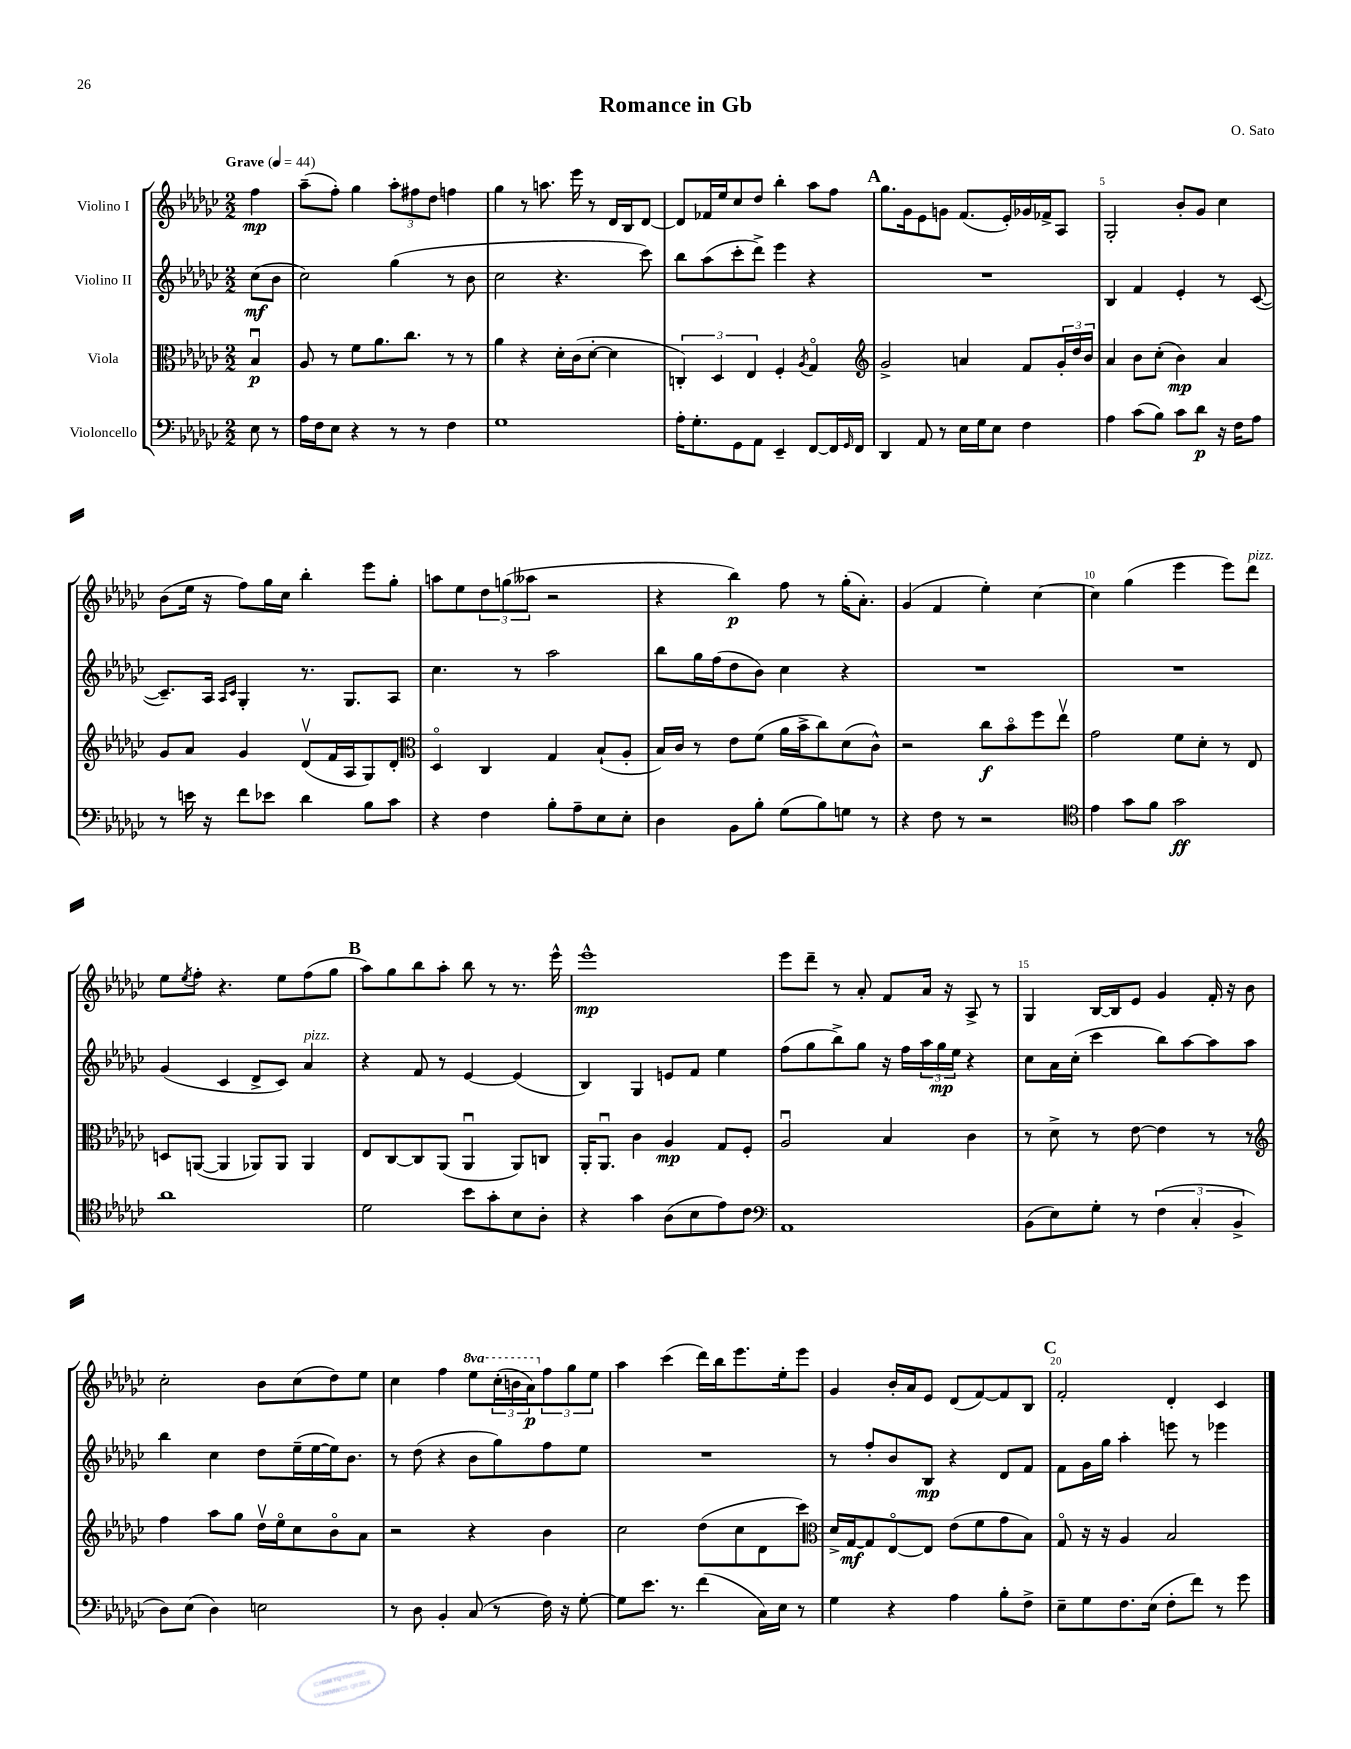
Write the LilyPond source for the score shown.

\header { title = "Romance in Gb" composer = "O. Sato" }
<<
\new StaffGroup <<
\new Staff = "s0" \with { instrumentName = "Violino I" } {
    \clef treble \key ges \major \numericTimeSignature \time 2/2 \set Staff.ottavationMarkups = #ottavation-simple-ordinals \partial 4 \tempo "Grave" 4 = 44
    f''4\mp |
    aes''8--( f''8-.) ges''4 \tuplet 3/2 { aes''8-. fis''8 des''8 } f''4 |
    ges''4 r8 a''8. ees'''16 r8 des'16 bes16 des'8~ |
    des'8 fes'16 ees''16 ces''8 des''8 bes''4-. aes''8 f''8 |
    \mark \markup { \bold "A" } ges''8. ges'16 ees'8 g'8 f'8.( ees'16-.) ges'16 fes'16-> aes8 |
    ges2-. bes'8-. ges'8 ces''4 |
    bes'8( ees''16 r16 f''8) ges''16 ces''16 bes''4-. ees'''8 ges''8-. |
    a''8 ees''8 \tuplet 3/2 { des''8 g''8( aeses''8 } r2 |
    r4 bes''4\p) f''8 r8 ges''16-.( aes'8.-.) |
    ges'4( f'4 ees''4-.) ces''4~ |
    ces''4 ges''4( ees'''4 ees'''8) des'''8^\markup { \italic "pizz." } |
    ees''8 \acciaccatura { ees''8 } f''8-. r4. ees''8 f''8( ges''8 |
    \mark \markup { \bold "B" } aes''8) ges''8 bes''8 aes''8-. bes''8 r8 r8. ees'''16-^ |
    ees'''1-^\mp |
    ees'''8 des'''8-- r8 aes'8-. f'8 aes'16 r16 aes8-> r8 |
    ges4 bes16~ bes16 ees'8 ges'4 f'16-. r16 bes'8 |
    ces''2-. bes'8 ces''8( des''8) ees''8 |
    ces''4 f''4 \ottava #1 ees'''8 \tuplet 3/2 { ces'''16-.( b''16 aes''16\p) \ottava #0 } \tuplet 3/2 { f''8 ges''8 ees''8 } |
    aes''4 ces'''4( des'''16) bes''16 ees'''8. ees''16-. ees'''8 |
    ges'4 bes'16-. aes'16 ees'8 des'8( f'8~) f'8 bes8 |
    \mark \markup { \bold "C" } f'2-. des'4-. ces'4 \bar "|." |
}
\new Staff = "s1" \with { instrumentName = "Violino II" } {
    \clef treble \key ges \major \numericTimeSignature \time 2/2 \partial 4
    ces''8\mf( bes'8 |
    ces''2) ges''4( r8 bes'8 |
    ces''2 r4. ces'''8) |
    bes''8 aes''8( ces'''8-. des'''8->) ees'''4 r4 |
    \mark \markup { \bold "A" } R1 |
    bes4 f'4 ees'4-. r8 ces'8~( |
    ces'8.--) aes16 \grace { aes16 ces'16 } ges4-. r8. ges8. aes8 |
    ces''4. r8 aes''2 |
    bes''8 ges''16 f''16( des''8 bes'8) ces''4 r4 |
    R1 |
    R1 |
    ges'4( ces'4 des'8-> ces'8) aes'4^\markup { \italic "pizz." } |
    \mark \markup { \bold "B" } r4 f'8 r8 ees'4~ ees'4( |
    bes4) ges4 e'8 f'8 ees''4 |
    f''8( ges''8 bes''8->) ges''8 r16 f''16 \tuplet 3/2 { aes''16 ges''16\mp ees''16 } r4 |
    ces''8 aes'16 ces''16-.( ces'''4 bes''8) aes''8~ aes''8 aes''8 |
    bes''4 ces''4 des''8 ees''16--( ees''16~ ees''16) bes'8. |
    r8 des''8( r4 bes'8 ges''8) f''8 ees''8 |
    R1 |
    r8 f''8-. bes'8 bes8\mp r4 des'8 f'8 |
    \mark \markup { \bold "C" } f'8 ges'16 ges''16 aes''4-. e'''8 r8 ees'''4 \bar "|." |
}
\new Staff = "s2" \with { instrumentName = "Viola" } {
    \clef alto \key ges \major \numericTimeSignature \time 2/2 \partial 4
    bes4\downbow\p |
    aes8 r8 f'8 aes'8. ces''8. r8 r8 |
    aes'4 r4 des'16-. ces'16( des'8~-. des'4 |
    \tuplet 3/2 { c4-.) des4 ees4 } f4-. \acciaccatura { aes8 } ges4\flageolet |
    \mark \markup { \bold "A" } \clef treble ges'2-> a'4 f'8 \tuplet 3/2 { ges'16-. des''16 bes'16 } |
    aes'4 bes'8 ces''8-.( bes'4\mp) aes'4 |
    ges'8 aes'8 ges'4 des'8\upbow( f'16 aes16 ges8) des'8-. |
    \clef alto des4\flageolet ces4 ges4 bes8-!( aes8-. |
    bes16) ces'16 r8 ees'8 f'8( aes'16 bes'16-> ces''8) des'8( ces'8-^) |
    r2 ces''8\f bes'8\flageolet f''8 ees''8\upbow |
    ges'2 f'8 des'8-. r8 ees8 |
    d8 a,8~( a,4 aes,8) aes,8 aes,4 |
    \mark \markup { \bold "B" } ees8 ces8~ ces8 aes,8( aes,4\downbow aes,8) c8 |
    aes,16-. aes,8.\downbow ces'4 aes4\mp ges8 f8-. |
    aes2\downbow bes4 ces'4 |
    r8 des'8-> r8 ees'8~ ees'4 r8 r8 |
    \clef treble f''4 aes''8 ges''8 des''16\upbow ees''16\flageolet ces''8 bes'8\flageolet aes'8 |
    r2 r4 bes'4 |
    ces''2 des''8( ces''8 des'8 ces'''8) |
    \clef alto des'16-> ges16~\mf ges8 ees8~\flageolet ees8 ees'8( f'8 ges'8 bes8) |
    \mark \markup { \bold "C" } ges8\flageolet r16 r16 aes4 bes2 \bar "|." |
}
\new Staff = "s3" \with { instrumentName = "Violoncello" } {
    \clef bass \key ges \major \numericTimeSignature \time 2/2 \partial 4
    ees8 r8 |
    aes16 f16 ees8 r4 r8 r8 f4 |
    ges1 |
    aes16-. ges8.-. ges,8 aes,8 ees,4-- f,8~ f,16 \grace { ges,16 } f,16 |
    \mark \markup { \bold "A" } des,4 aes,8 r8 ees16 ges16 ees8 f4 |
    aes4 ces'8( bes8) ces'8 des'8\p r16 f16 aes8 |
    r8 e'16 r16 f'8 ees'8 des'4 bes8 ces'8 |
    r4 f4 bes8-. aes8-- ees8 ees8-. |
    des4 bes,8 bes8-. ges8( bes8) g8 r8 |
    r4 f8 r8 r2 |
    \clef tenor ees'4 ges'8 f'8 ges'2\ff |
    aes'1 |
    \mark \markup { \bold "B" } des'2 bes'8 ges'8-. bes8 aes8-. |
    r4 ges'4 aes8( bes8 ees'8) ces'8 |
    \clef bass aes,1 |
    bes,8( ees8) ges8-. r8 \tuplet 3/2 { f4( ces4-. bes,4-> } |
    des8) ees8( des4) e2 |
    r8 des8 bes,4-. ces8( r8 f16) r16 ges8~-. |
    ges8 ees'8. r8. f'4( ces16) ees16 r8 |
    ges4 r4 aes4 bes8-. f8-> |
    \mark \markup { \bold "C" } ees8-- ges8 f8. ees16( f8-. f'8) r8 ges'8 \bar "|." |
}
>>
>>
\layout { \context { \Score \override BarNumber.break-visibility = ##(#f #t #t) barNumberVisibility = #(every-nth-bar-number-visible 5) } }
